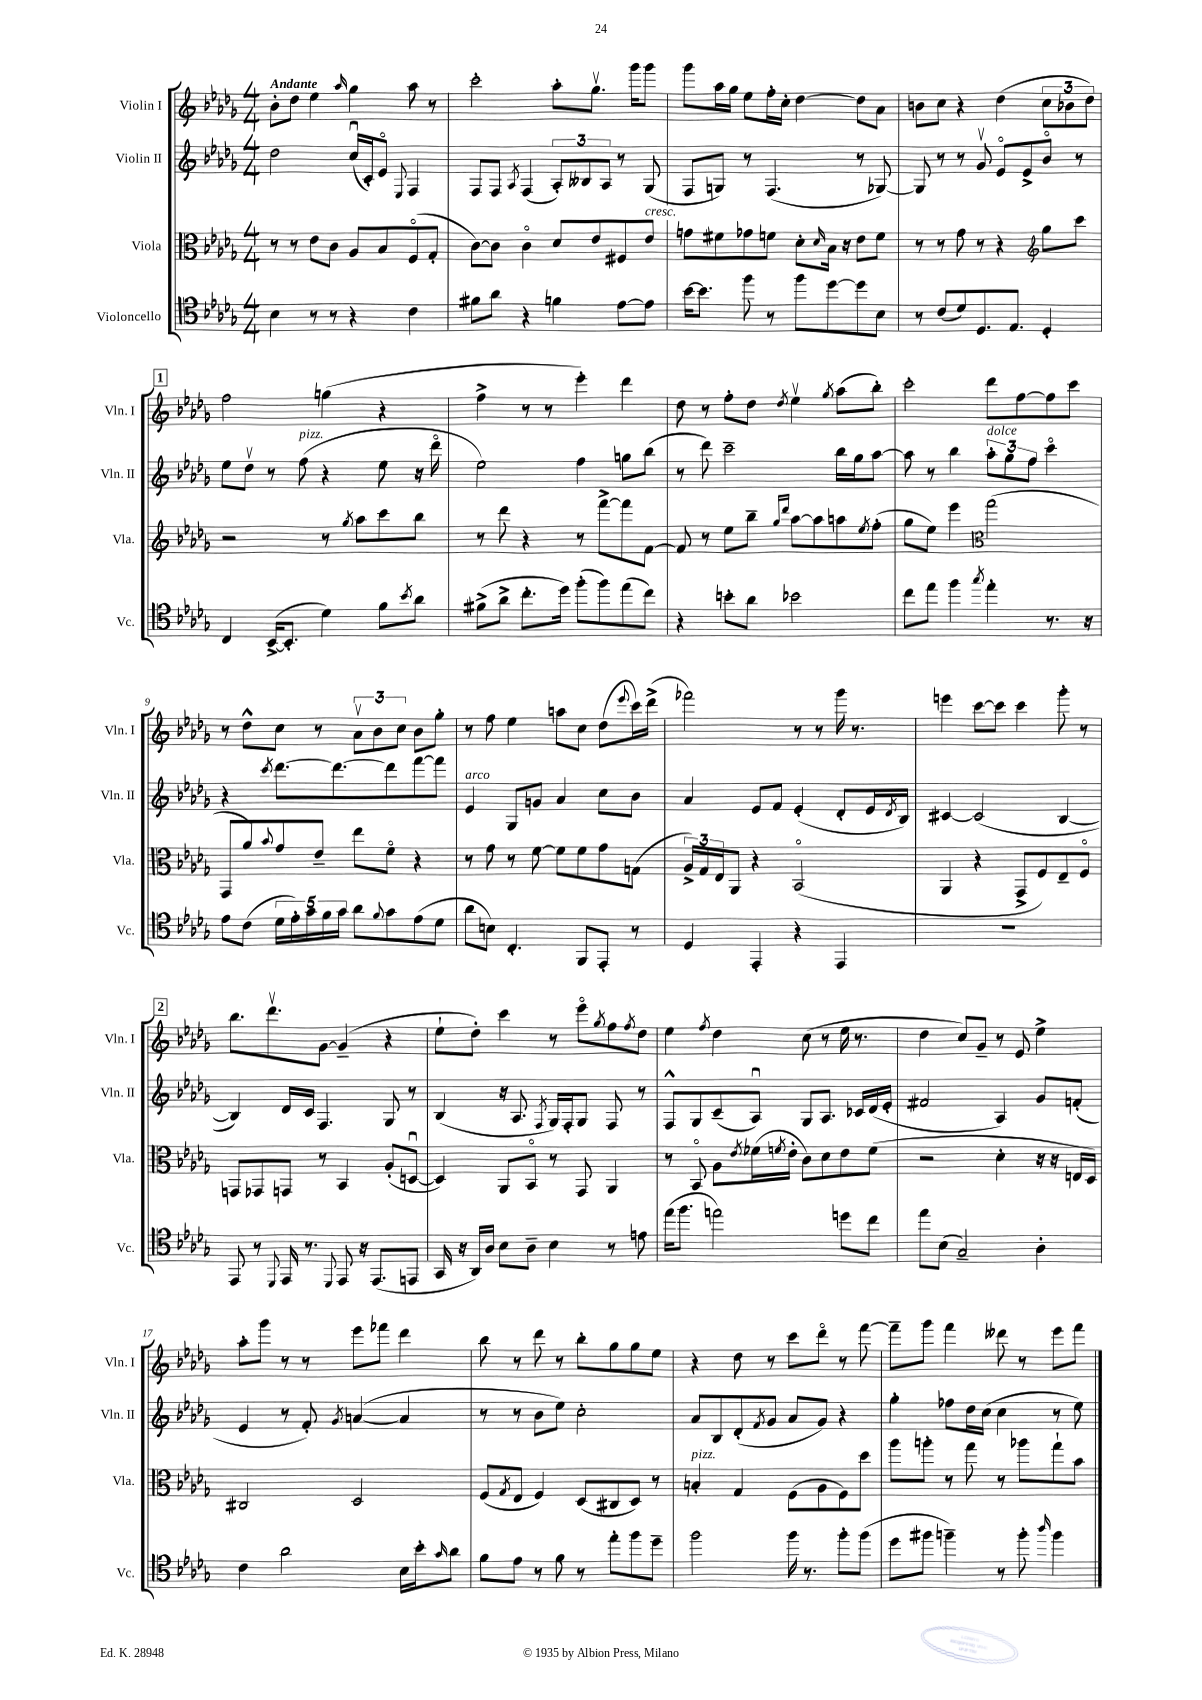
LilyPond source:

<<
\new StaffGroup <<
\new Staff = "s0" \with { instrumentName = "Violin I" shortInstrumentName = "Vln. I" } {
    \clef treble \key des \major \numericTimeSignature \time 4/4 \tempo "Andante"
    bes'8-. des''8 ees''4 \grace { aes''16 } ges''4 aes''8 r8 |
    c'''2-. aes''8-. ges''8.\upbow ges'''16 ges'''8 |
    ges'''8 aes''16 ges''16 ees''8 f''16-. c''16-. des''4~ des''8 aes'8 |
    b'8 c''8 r4 des''4( \tuplet 3/2 { c''8 bes'8 des''8) } |
    \mark \markup { \box "1" } f''2 g''4( r4 |
    f''4-> r8 r8 ees'''4-.) des'''4 |
    des''8 r8 f''8-. des''8 \acciaccatura { des''8 } ees''4\upbow \acciaccatura { ges''8 } aes''8( bes''8-.) |
    c'''2-. des'''8 f''8~ f''8 c'''8 |
    r8 des''8-^ c''8 r8 \tuplet 3/2 { aes'8\upbow bes'8 c''8 } bes'8 ges''8-. |
    r8 f''8 ees''4 a''8 c''8 des''8( \appoggiatura { ees'''8 } c'''16) des'''16->( |
    fes'''2) r8 r8 ges'''16 r8. |
    e'''4 c'''8~ c'''8 c'''4 ges'''8-. r8 |
    \mark \markup { \box "2" } bes''8. des'''8.\upbow ges'8~ ges'4--( r4 |
    ees''8-! des''8-.) c'''4 r8 ees'''8\flageolet \acciaccatura { ges''8 } f''8 \acciaccatura { f''8 } des''8 |
    ees''4 \acciaccatura { f''8 } des''4 c''8( r8 ees''16 r8. |
    des''4 c''8) ges'8-- r8 ees'8 ees''4-> |
    aes''8-. ges'''8 r8 r8 ees'''8 fes'''8 des'''4 |
    bes''8 r8 des'''8 r8 bes''8-. ges''8 ges''8 ees''8 |
    r4 des''8 r8 c'''8 des'''8\flageolet r8 f'''8~ |
    f'''8-- ges'''8 f'''4 deses'''8 r8 ees'''8 f'''8 \bar "|." |
}
\new Staff = "s1" \with { instrumentName = "Violin II" shortInstrumentName = "Vln. II" } {
    \clef treble \key des \major \numericTimeSignature \time 4/4
    des''2 c''16\downbow( c'16-.) ees'8\flageolet \appoggiatura { ees8 } f4 |
    f8 f8 \acciaccatura { aes8 } f4( \tuplet 3/2 { aes8-.) beses8 aes8 } r8 ges8( |
    f8 g8) r8 f4.( r8 ges8~) |
    ges8 r8 r8 ges'8\upbow ees'8\flageolet ees'8-> bes'8\flageolet r8 |
    \mark \markup { \box "1" } ees''8 des''8\upbow r8 f''8^\markup { \italic "pizz." }( r4 ees''8 r16 des'''16\flageolet |
    ees''2) f''4 g''8 bes''8( |
    r8 des'''8) c'''2-- bes''16 ges''16 aes''8~ |
    aes''8 r8 bes''4 \tuplet 3/2 { aes''8-.^\markup { \italic "dolce" } ges''8 f''8 } c'''4\flageolet |
    r4 \acciaccatura { c'''8 } des'''8.~ des'''8.~ des'''8 f'''8~ f'''8 |
    ees'4^\markup { \italic "arco" } ges8 g'8 aes'4 c''8 bes'8 |
    aes'4 ees'8 f'8 ees'4-.( des'8-. ees'16 \acciaccatura { des'8 } bes16) |
    cis'4~ cis'2( bes4~ |
    \mark \markup { \box "2" } bes4) des'16 c'16 f4. ges8 r8 |
    bes4( r16 aes8. \acciaccatura { f8 } ges16) f16-. ges8 f8 r8 |
    f8-^ ges8 c'8--( aes8\downbow) ges8 aes8. ces'16 des'16( ees'16-. |
    fis'2 aes4) ges'8 f'8-.( |
    ees'4 r8 f'8-.) \acciaccatura { ges'8 } a'4~( a'4 |
    r8 r8 bes'8 ees''8) c''2-. |
    aes'8 bes8 des'8-.( \acciaccatura { f'8 } ges'8 aes'8 ges'8) r4 |
    ges''4-. fes''8 des''16 c''16( c''4 r8 ees''8) \bar "|." |
}
\new Staff = "s2" \with { instrumentName = "Viola" shortInstrumentName = "Vla." } {
    \clef alto \key des \major \numericTimeSignature \time 4/4
    r8 r8 ees'8 c'8 aes8 bes8 f8\flageolet( ges8-. |
    c'8~) c'8 c'4\flageolet des'8 ees'8 fis8 ees'8^\markup { \italic "cresc." } |
    g'8 fis'8 ges'8 f'8 des'8-. \grace { des'16 } bes16 r16 ees'8 f'8 |
    r8 r8 ges'8 r8 r4 \clef treble ges''8 c'''8 |
    \mark \markup { \box "1" } r2 r8 \acciaccatura { ges''8 } aes''8 c'''8 bes''8 |
    r8 des'''8 r4 r8 f'''8~-> f'''8 f'8~ |
    f'8 r8 ees''8 bes''8-- \grace { ges''16 des'''16 } aes''8~ aes''8 a''8 \acciaccatura { ees''8 } f''8-.( |
    ges''8 ees''8) ees'''4 \clef alto ges''2( |
    ges,8 aes'8) \appoggiatura { bes'8 } ges'8 ees'8-- ees''8 f'8\flageolet r4 |
    r8 ges'8 r8 f'8~ f'8 f'8 ges'8 g8( |
    \tuplet 3/2 { aes16->) ges16 ees16 } aes,8 r4 bes,2\flageolet( |
    aes,4 r4 ges,8-> f8) ees8-- f8\flageolet |
    \mark \markup { \box "2" } g,8 ges,8 g,8 r8 bes,4 aes8-.( d8~\downbow |
    d4) aes,8 bes,8\flageolet r8 ges,8 aes,4 |
    r8 bes,8\flageolet aes8 \acciaccatura { ees'8 } fes'16( \acciaccatura { f'8 } ees'16-. c'8) des'8 ees'8 f'8( |
    r2 des'4-. r16 r16 e16 des16) |
    cis2 des2 |
    f8( \acciaccatura { ges8 } ees8 f4) des8( cis8 des8) r8 |
    b4-.^\markup { \italic "pizz." } ges4 f8( aes8 f8) des''8 |
    aes''8 a''8-. r8 ges''8 r8 aes''8 ges''8-! bes'8 \bar "|." |
}
\new Staff = "s3" \with { instrumentName = "Violoncello" shortInstrumentName = "Vc." } {
    \clef tenor \key des \major \numericTimeSignature \time 4/4
    bes4 r8 r8 r4 c'4 |
    fis'8 aes'8 r4 f'4 ees'8~ ees'8 |
    bes'16~ bes'8. f''8 r8 f''8 des''8~ des''8 bes8 |
    r8 c'8( des'8) des8. ees8. des4-. |
    \mark \markup { \box "1" } c4 bes,16~->( bes,8.-. des'4) f'8 \acciaccatura { bes'8 } aes'8 |
    fis'8->( aes'8-> c''8.-. des''16) f''8-.( f''8) ees''8( c''8) |
    r4 b'8-. aes'8 bes'2 |
    c''8 ees''8 f''4 \acciaccatura { ges''8 } ees''4-. r8. r16 |
    ees'8 c'8( \tuplet 5/4 { des'16 ees'16-.) ges'16 f'16 ges'16 } aes'8 \appoggiatura { f'8 } ges'8 ees'8( des'8 |
    aes'8 b8) c4.-. f,8 ees,8-. r8 |
    des4 ees,4-. r4 ees,4 |
    R1 |
    \mark \markup { \box "2" } ees,8 r8 \appoggiatura { des,8 } ees,16 r8. \appoggiatura { des,8 } ees,8 r16 ees,8.( e,8 |
    ges,16 r16 aes,16) aes16 bes8 aes8-- bes4 r8 e'8 |
    ees''16( f''8. e''2) d''8 c''8 |
    ees''8 bes8( ges2--) aes4-. |
    c'4 aes'2 bes16 bes'16-. \grace { ges'16 } aes'8 |
    f'8 ees'8 r8 f'8 r8 ees''8-. f''8 des''8-- |
    f''2 f''16 r8. f''8-. f''8( |
    des''8 fis''8 f''4--) r8 f''8-. \grace { aes''16 } f''4 \bar "|." |
}
>>
>>
